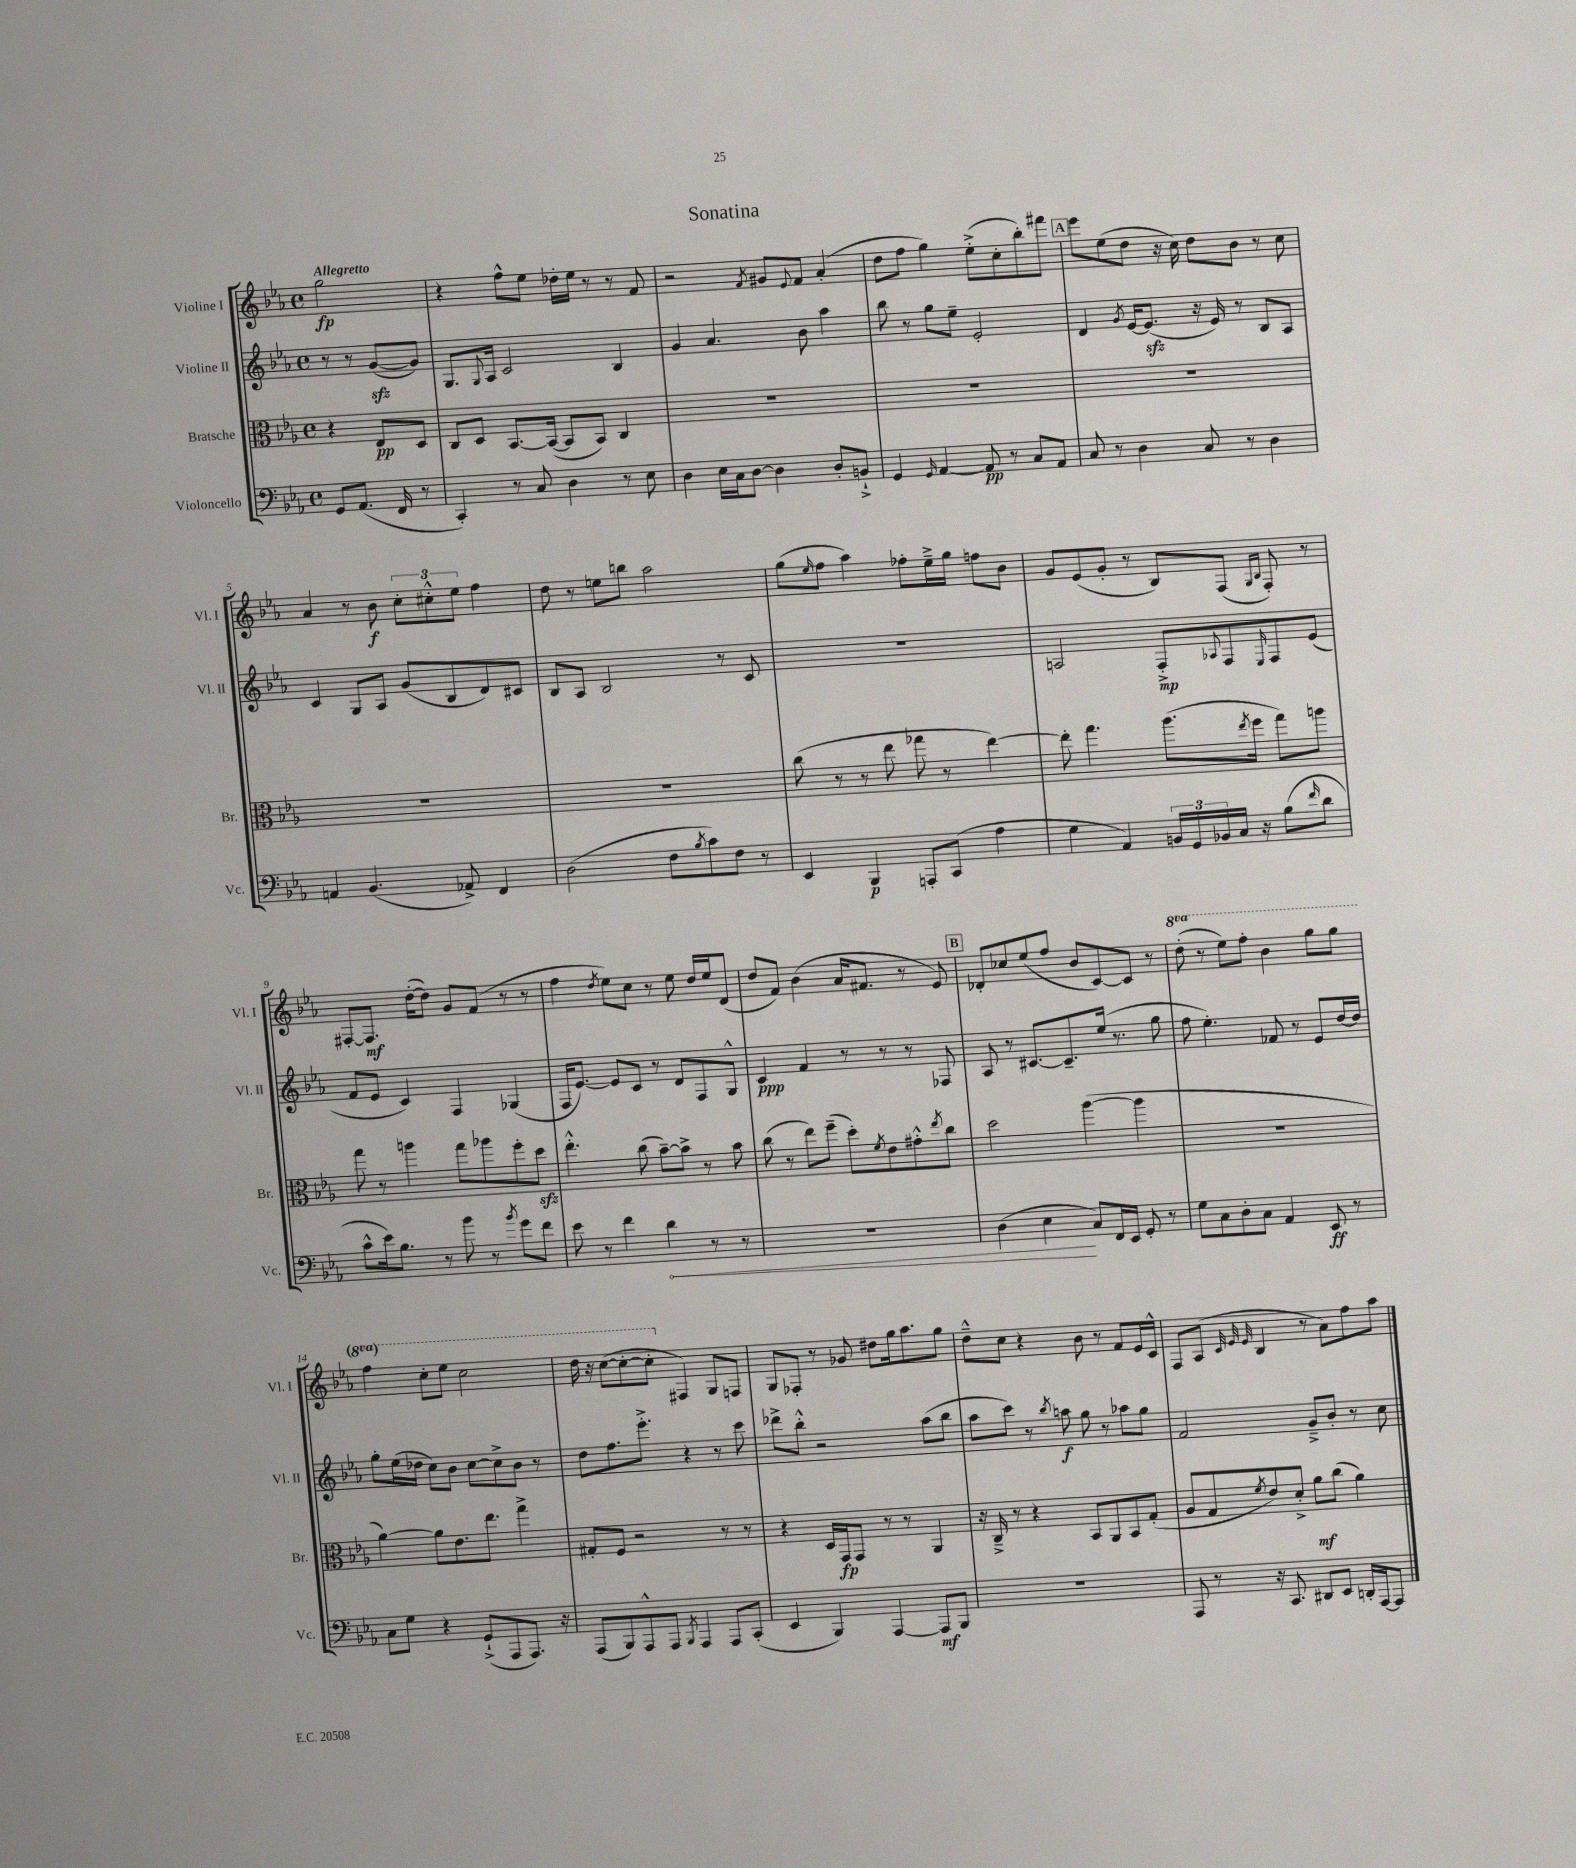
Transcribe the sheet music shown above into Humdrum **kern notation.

**kern	**kern	**kern	**kern
*staff4	*staff3	*staff2	*staff1
*clefF4	*clefC3	*clefG2	*clefG2
*k[b-e-a-]	*k[b-e-a-]	*k[b-e-a-]	*k[b-e-a-]
*M4/4	*M4/4	*M4/4	*M4/4
*met(c)	*met(c)	*met(c)	*met(c)
8GG	4r	8r	2gg
(8.AA-	.	8r	.
.	8E-	([8g	.
16FF	.	.	.
8r	8D	8g])	.
=	=	=	=
4CC')	8C	8.G	4r
.	8D	.	.
.	.	8qqG	.
.	.	16A-	.
8r	[8.BB-	2c	8ff^^
8C	.	.	8ee-
.	(16BB-_	.	.
4D	8BB-]	.	16dd-'
.	.	.	16ee-
.	8BB-)	.	8r
8r	4C	4B-	8r
8E-	.	.	8f
=	=	=	=
4D	1r	4g	2r
16E-	.	4.a-	.
16C	.	.	.
[8D	.	.	.
.	.	.	8qf
4D]	.	.	8g#
.	.	.	8qqe-
.	.	8b-	8f
8D'	.	4aa-	(4a-'
8BB`^	.	.	.
=	=	=	=
4GG	1r	8bb-	8dd
.	.	8r	8ff
16qqGG	.	.	.
[4AA-	.	8gg	4gg)
.	.	8ee-~	.
8AA-]	.	2e-'	(8ee-'^
8r	.	.	8cc'
8C	.	.	8bb-')
8AA-	.	.	8fff#
=	=	=	=
8C	1r	4d	8eee-
8r	.	.	(8ee-
.	.	8qg	.
4D	.	[16e-	8dd
.	.	(8.e-]	.
.	.	.	16r
.	.	.	16cc)
8C	.	16r	8dd
.	.	16e-)	.
8r	.	8r	8b-
4D	.	8B-	8r
.	.	8A-	8cc
=	=	=	=
4AA	1r	4c	4a-
(4.BB-	.	8G	8r
.	.	8A-	8b-
.	.	(8g	12cc'
.	.	.	12cc#'^^
8AA-^)	.	8B-	.
.	.	.	12ee-
4FF	.	8d)	4ff
.	.	8c#	.
=	=	=	=
(2D	1r	8B-	8dd
.	.	8A-	8r
.	.	2B-	8ee
.	.	.	8bb
8F	.	.	2aa-
8qB-	.	.	.
8c)	.	.	.
8F	.	8r	.
8r	.	8c	.
=	=	=	=
4EE-	(8cc	1r	(8gg
.	.	.	16qqee-
.	8r	.	8ff
4BBB-	8r	.	4aa-)
.	8ee-	.	.
8AAA'	8gg-	.	8ff-'
(8CC	8r	.	16ee-~^
.	.	.	16gg
4A-	[4ee-)	.	8ff
.	.	.	8b-
=	=	=	=
4G	8ee-']	2A	8g
.	4.gg	.	(8e-
4AA-)	.	.	8g'
.	.	.	8r
24BB	(8.aa-	8F'^	8B-)
24GG	.	.	.
24BB-	.	.	.
.	.	8qqA-	.
16C	.	8F	(8F
.	8qee-	.	.
16r	16ff	.	.
.	.	.	16qqG
.	.	16qqE-	16qqB-
(8B-	8gg)	8F	8F')
16qqf	.	.	.
8d	8aa	(8e-	8r
=	=	=	=
8c^^	8gg	8f	[8F#'
16e-)	8r	8e-	8.F#]
8.B-	.	.	.
.	4aa	4c)	.
.	.	.	([16dd'
8r	.	.	8dd])
8b-	8gg	4F	8g
8r	8aa-	.	(8f
8qb-	.	.	.
8g	8ff'	(4G-	8r
8f	8dd	.	8r
=	=	=	=
8e-	4.ee-'^^	16F	4ff
.	.	[8.e-)	.
8r	.	.	.
.	.	.	8qdd
4f	.	8e-]	8ee-)
.	(8cc	8c	8cc
4d	[8b-~)	8r	8r
.	8b-^]	8d	8ee-
8r	8r	8F	16dd
.	.	.	16ee-
8r	8b-	8G^^	(8d
=	=	=	=
1r	(8cc	4c	8dd
.	8r	.	8f)
.	8ee-)	4f	(4b-
.	(8ff~	.	.
.	8dd')	8r	16a-
.	.	.	8.f#
.	8qf	.	.
.	8e-	8r	.
.	8g#'^^	8r	8r
.	8qee-	.	.
.	8cc	8F-	8e-)
=	=	=	=
(4D	2dd	8A-	8d-'
.	.	8r	8cc-
4E-	.	[8.c#	(8ee-
.	.	.	8ff
.	.	8.c#~]	.
8C)	([4aa-	.	8b-
16FF	.	(16ee-	[8c)
16EE-	.	8.r	.
8GG'	4aa-]	.	8c]
8r	.	8gg	8r
=	=	=	=
8G	1r	8ff	(8ddd'
8C	.	4.ee-')	8r
8D'	.	.	8eee-)
8C	.	.	8fff'
4AA-	.	8f-	4bb-
.	.	8r	.
8EE-	.	8e-	8ggg
8r	.	[16dd	8ggg
.	.	16dd]	.
=	=	=	=
8C	[4a-)	8gg'	4fff
8G	.	(16ee-	.
.	.	16dd-	.
4r	8a-]	8cc)	8ccc'
.	8.e-	8b-	8eee-
(8GG`^	.	[8cc	2ccc
.	8.ee-	.	.
8AAA-	.	8cc^]	.
8.AAA-)	4gg^	8b-	.
.	.	8r	.
16r	.	.	.
=	=	=	=
(8AAA-	8G#'	8dd	16ddd
.	.	.	16r
8BBB-)	8F	8.ff	([8ccc
8AAA-^^	2r	.	8ccc'_
.	.	8.eee-'^	.
8AAA-	.	.	8ccc']
8qBBB-	.	.	.
4AAA-	.	4r	4F#)
8AAA-	8r	8r	8G
(8CC'	8r	8ccc	8F
=	=	=	=
4EE-	4r	8ddd-^	8G
.	.	8bb-'^^	8F-'
4BBB-)	16D	2r	8r
.	16GG	.	.
.	8GG	.	8g-
[4AAA-	8r	.	8dd#
.	8r	.	16gg
.	.	.	8.aa-
8AAA-]	4AA-	(8aa-	.
8BBB-	.	8bb-	8gg
=	=	=	=
1r	16r	8aa-	8dd~^^
.	16C~^	.	.
.	8r	8ccc)	8cc
.	4r	8r	4r
.	.	8qbb-	.
.	.	8aa	.
.	8BB-	8gg	8b-
.	8AA-	8r	8r
.	8BB-	8aa-	8f
.	(8G'	8gg	16e-
.	.	.	16c^^
=	=	=	=
8AAA-	8A-	2f	8F
8r	8G	.	(8A-
.	.	.	32qqc
.	.	.	32qqe-
.	8qf	.	32qqe-
16r	8e-)	.	4B-
8.CC	.	.	.
.	8d'^	.	.
8DD#	8a-	8g~^	8r
8EE-	(8cc	8b-'	8a-)
16DD'	4a-)	8r	8ff
[16AAA-	.	.	.
8AAA-]	.	8cc	8aa-
==	==	==	==
*-	*-	*-	*-
